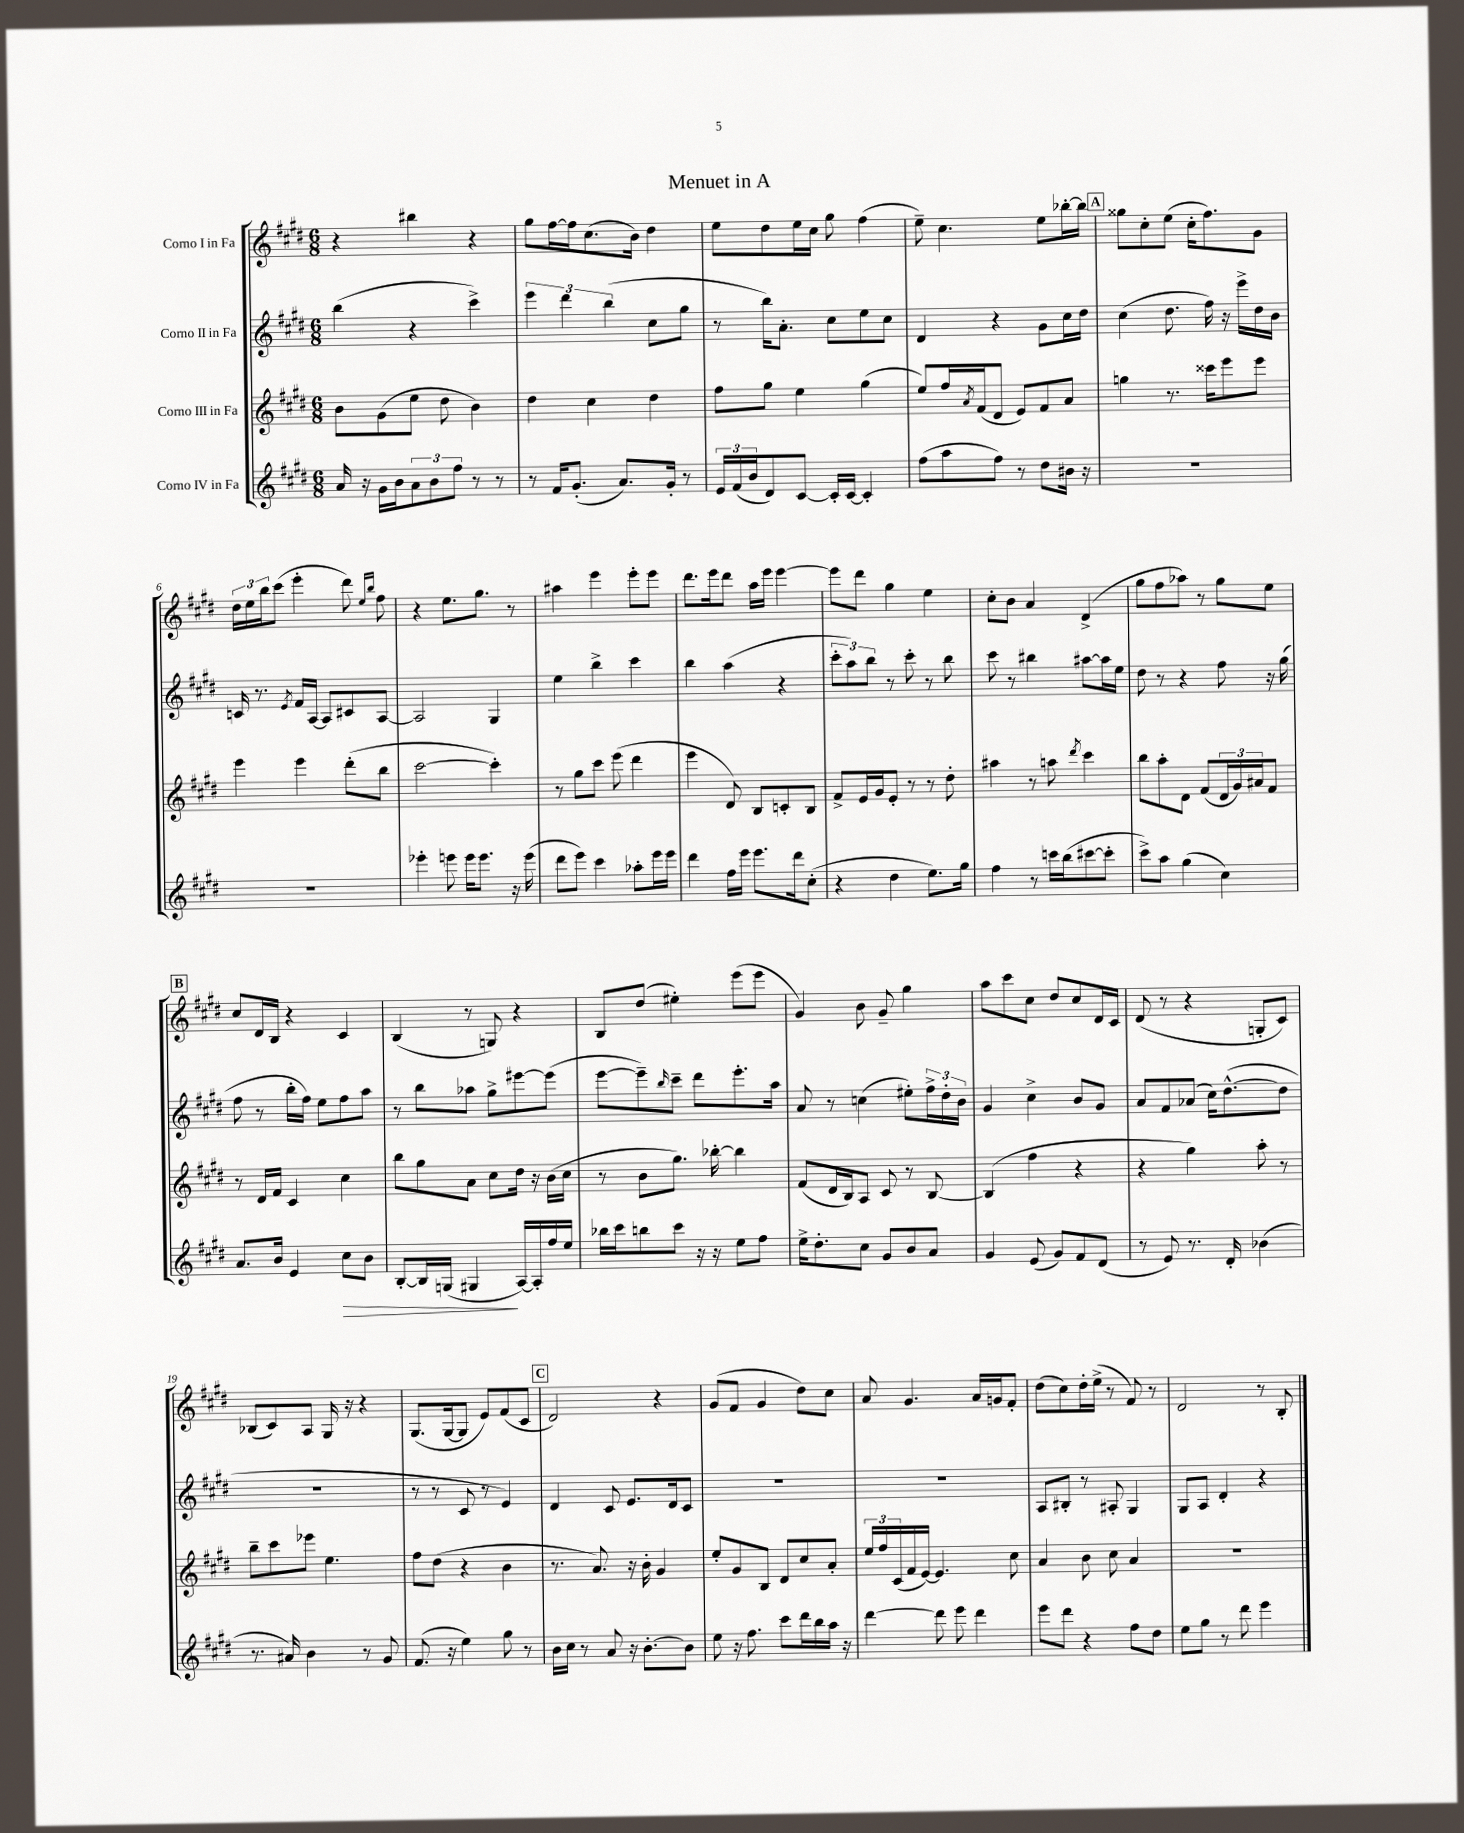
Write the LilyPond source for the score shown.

\header { title = "Menuet in A" }
<<
\new StaffGroup <<
\new Staff = "s0" \with { instrumentName = "Corno I in Fa" } {
    \clef treble \key e \major \numericTimeSignature \time 6/8
    r4 bis''4 r4 |
    gis''8 fis''16~ fis''16 cis''8.( b'16) dis''4 |
    e''8 dis''8 e''16 cis''16 gis''8 fis''4( |
    e''8--) cis''4. e''8 bes''16~-. bes''16 |
    \mark \markup { \box "A" } gisis''8 cis''8-. e''8( cis''16-. fis''8.) gis'8 |
    \tuplet 3/2 { dis''16 e''16 b''16 } cis'''8( e'''4-. dis'''8) \grace { e''16 b''16 } fis''8 |
    r4 e''8. gis''8. r8 |
    ais''4 e'''4 e'''8-. e'''8 |
    dis'''8. e'''16 dis'''8 a''16 e'''16 e'''4~ |
    e'''8 dis'''8 gis''4 e''4 |
    cis''8-. b'8 a'4 dis'4->( |
    gis''8 fis''8 aes''8) r8 gis''8 e''8 |
    \mark \markup { \box "B" } cis''8 dis'16 b16 r4 cis'4 |
    b4( r8 g8) r4 |
    b8 dis''8( eis''4-.) e'''8( e'''8 |
    gis'4) b'8 gis'8-- gis''4 |
    a''8 cis'''8 cis''8 dis''8 cis''8 dis'16 cis'16 |
    dis'8( r8 r4 g8-. cis'8) |
    bes8( cis'8) a8 gis16 r16 r4 |
    gis8.( gis16~ gis8 e'8) fis'8( cis'8 |
    \mark \markup { \box "C" } dis'2) r4 |
    gis'8( fis'8 gis'4 dis''8) cis''8 |
    a'8 gis'4. a'16 g'16 fis'8-. |
    dis''8( cis''8) dis''16-. e''16->( r8 fis'8) r8 |
    dis'2 r8 b8-. \bar "|." |
}
\new Staff = "s1" \with { instrumentName = "Corno II in Fa" } {
    \clef treble \key e \major \numericTimeSignature \time 6/8
    b''4( r4 cis'''4->) |
    \tuplet 3/2 { e'''4 dis'''4 b''4( } cis''8 gis''8 |
    r8 b''16) a'8.-. cis''8 e''8 cis''8 |
    dis'4 r4 gis'8 cis''16 dis''16 |
    \mark \markup { \box "A" } cis''4( dis''8. fis''16) r16 e'''16-> dis''16 b'16 |
    c'16 r8. \acciaccatura { e'8 } fis'16 a16~ a8 cis'8 a8~ |
    a2 gis4 |
    e''4 b''4-> cis'''4 |
    b''4 a''4( r4 |
    \tuplet 3/2 { cis'''8-. a''8) b''8 } r8 cis'''8-. r8 b''8 |
    cis'''8 r8 bis''4 ais''8~ ais''16 e''16 |
    dis''8 r8 r4 fis''8 r16 gis''16( |
    \mark \markup { \box "B" } fis''8 r8 b''16-. fis''16) e''8 fis''8 a''8 |
    r8 b''8 aes''8 gis''8-> eis'''8~ eis'''8( |
    e'''8~ e'''8--) \grace { b''16 } cis'''8-- dis'''8 e'''8.-. a''16 |
    a'8 r8 c''4( eis''8-.) \tuplet 3/2 { fis''16-> dis''16-. b'16 } |
    gis'4 cis''4-> b'8 gis'8 |
    a'8 fis'8 aes'8( cis''16) dis''8.~-^( dis''8 |
    R2. |
    r8 r8 cis'8 r8 e'4) |
    \mark \markup { \box "C" } dis'4 cis'8 e'8. dis'16 cis'8 |
    R2. |
    R2. |
    a8 bis8-. r8 ais8-. gis4 |
    gis8 a8 dis'4-. r4 \bar "|." |
}
\new Staff = "s2" \with { instrumentName = "Corno III in Fa" } {
    \clef treble \key e \major \numericTimeSignature \time 6/8
    b'8 gis'8( e''8 dis''8 b'4) |
    dis''4 cis''4 dis''4 |
    fis''8 gis''8 e''4 gis''4( |
    e''8) fis''16 \acciaccatura { a'8 } fis'16( dis'8 e'8) fis'8 a'8 |
    \mark \markup { \box "A" } g''4 r8. cisis'''16 e'''8 e'''8 |
    e'''4 e'''4 dis'''8-.( b''8 |
    cis'''2~ cis'''4-.) |
    r8 gis''8 cis'''8 e'''8( dis'''4 |
    e'''4 dis'8) b8 c'8-. b8 |
    fis'8-> e'16 gis'16 e'8-. r8 r8 dis''8-. |
    ais''4 r8 a''8 \acciaccatura { dis'''8 } cis'''4 |
    b''8 a''8-. dis'8 fis'8( \tuplet 3/2 { dis'16 gis'16) ais'16 } fis'8 |
    \mark \markup { \box "B" } r8 dis'16 fis'16 cis'4 cis''4 |
    b''8 gis''8 a'8 cis''8 dis''16 r16 b'16( cis''16 |
    r8 b'8 gis''8.) bes''16~-. bes''4 |
    fis'8( dis'16 b16) a8 cis'8 r8 b8~ |
    b4( fis''4 r4 |
    r4 gis''4) a''8-. r8 |
    b''8-- cis'''8 ees'''8 e''4. |
    fis''8 dis''8( r4 b'4 |
    \mark \markup { \box "C" } r8. a'8.) r16 b'16-. gis'4 |
    e''8-. gis'8 b8 dis'8 cis''8 a'8-. |
    \tuplet 3/2 { e''16 fis''16 cis'16( } fis'16 e'16~) e'4. cis''8 |
    a'4 b'8 cis''8 a'4 |
    R2. \bar "|." |
}
\new Staff = "s3" \with { instrumentName = "Corno IV in Fa" } {
    \clef treble \key e \major \numericTimeSignature \time 6/8
    a'16 r16 gis'16 b'16 \tuplet 3/2 { a'8 b'8 fis''8 } r8 r8 |
    r8 fis'16 gis'8.-.( a'8.) gis'16-. r8 |
    \tuplet 3/2 { e'16 fis'16( b'16 } dis'8) cis'8~ cis'16-. cis'16~ cis'4-. |
    fis''8( a''8 fis''8) r8 dis''8 bis'16 r16 |
    \mark \markup { \box "A" } R2. |
    R2. |
    ees'''4-. e'''8 e'''16 e'''8. r16 e'''16( |
    dis'''8 e'''8) cis'''4 aes''8-. e'''16 e'''16 |
    dis'''4 fis''16 e'''16 e'''8. dis'''16 cis''8-.( |
    r4 dis''4 e''8.) gis''16 |
    fis''4 r8 c'''16 b''16( cis'''8~ cis'''8-. |
    cis'''8->) a''8 gis''4( cis''4) |
    \mark \markup { \box "B" } a'8. b'16 e'4 cis''8\> b'8 |
    b8~-. b16 g16( gis4\! a16~) a16-. fis''16 e''16 |
    bes''16 cis'''16 b''8 cis'''8 r16 r16 e''8 fis''8 |
    e''16-> dis''8.-. cis''8 gis'8 b'8 a'8 |
    gis'4 e'8( gis'8) fis'8 dis'8( |
    r8 e'8) r8. dis'16-. bes'4( |
    r8. ais'16) b'4 r8 gis'8 |
    fis'8.( r16 e''4) gis''8 r8 |
    \mark \markup { \box "C" } b'16 cis''16 r8 a'8 r16 b'8.~-. b'8 |
    e''8 r16 fis''8. cis'''8 dis'''16 b''16 a''16 r16 |
    dis'''4~ dis'''8 e'''8 dis'''4 |
    e'''8 dis'''8 r4 fis''8 dis''8 |
    e''8 gis''8 r8 dis'''8 e'''4 \bar "|." |
}
>>
>>
